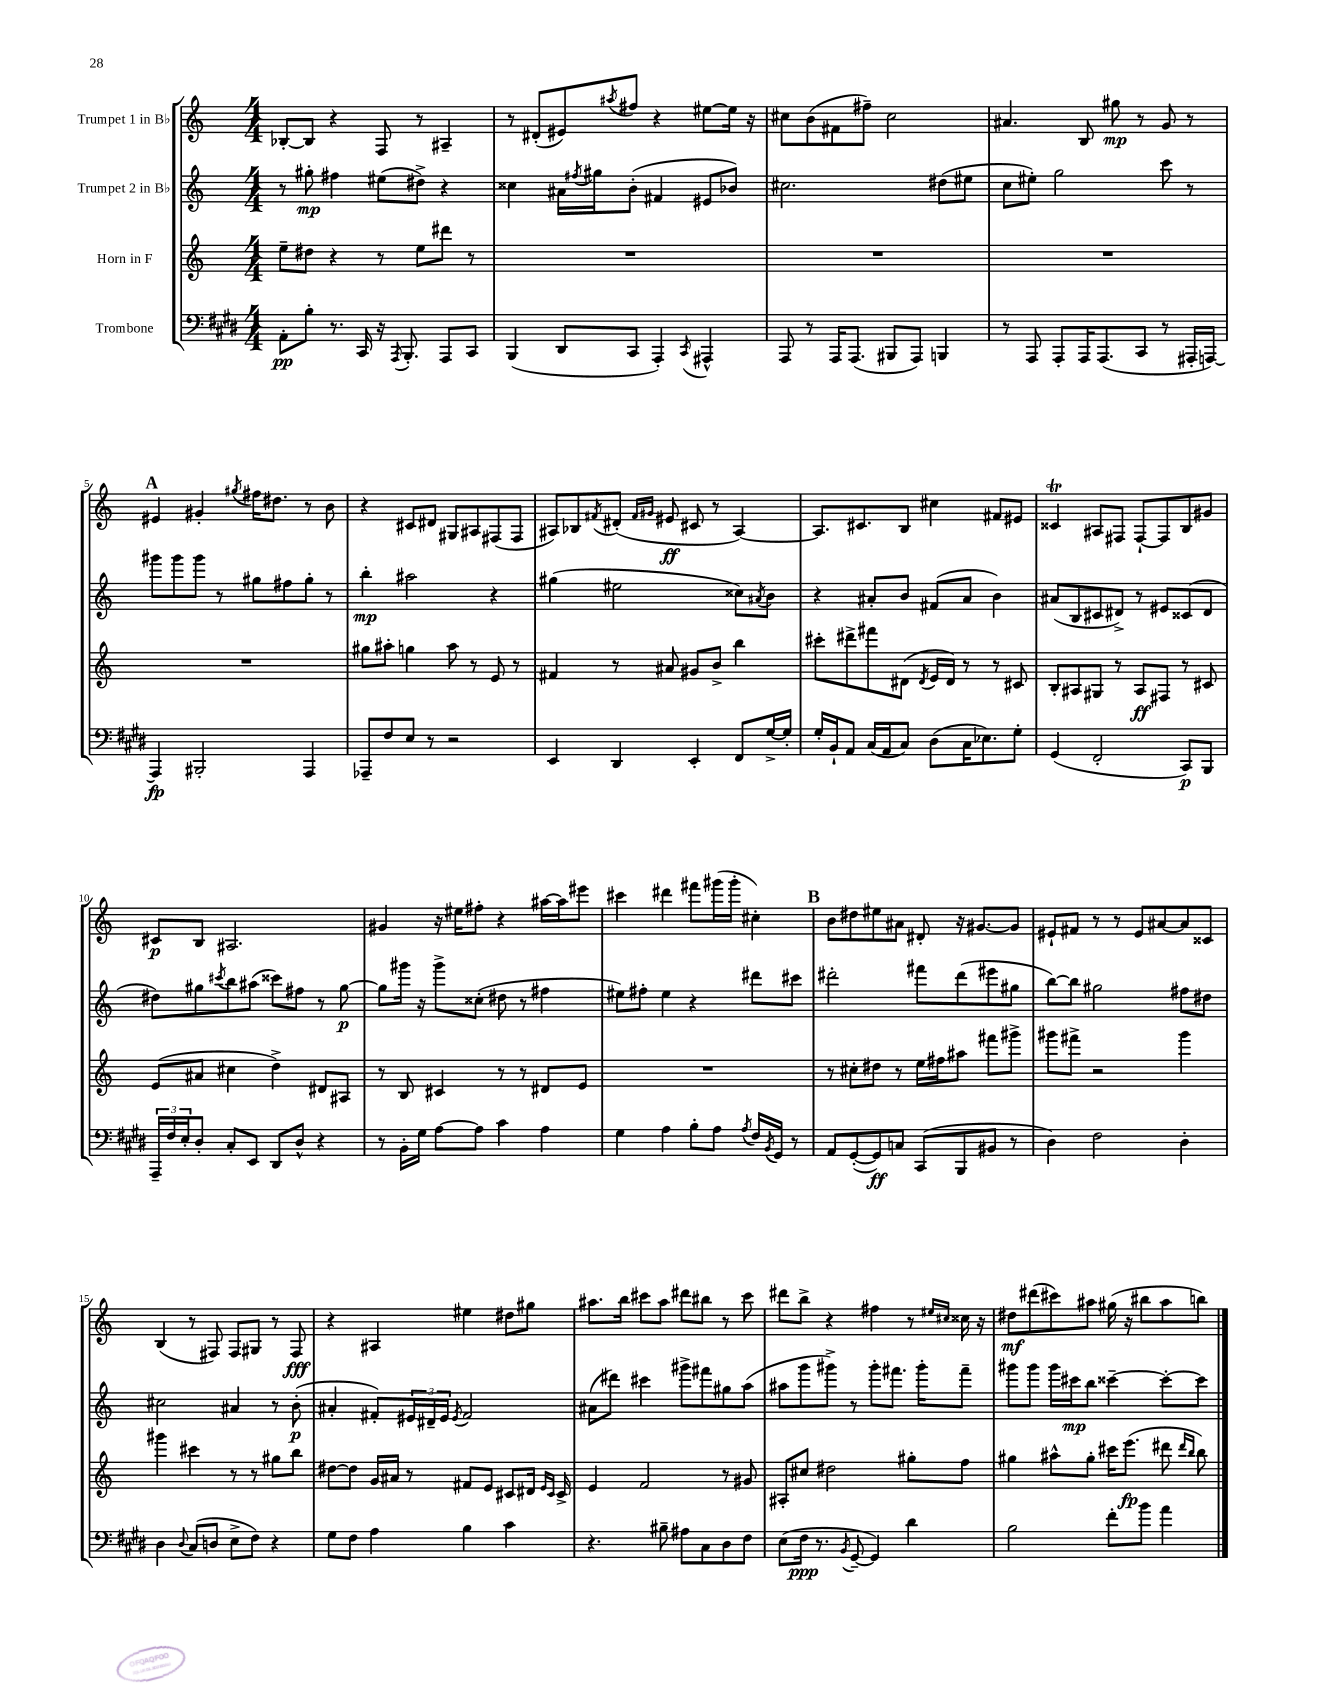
<<
\new StaffGroup <<
\new Staff = "s0" \with { instrumentName = "Trumpet 1 in Bb" } {
    \clef treble \key c \major \numericTimeSignature \time 4/4
    bes8~-. bes8 r4 f8 r8 ais4-- |
    r8 dis'8-.( eis'8) \acciaccatura { ais''8 } fis''8 r4 eis''8~ eis''16 r16 |
    cis''8 b'8( fis'8 fis''8--) cis''2 |
    ais'4. b8 gis''8\mp r8 g'8 r8 |
    \mark \markup { \bold "A" } eis'4 gis'4-. \acciaccatura { gis''8 } fis''16 dis''8. r8 b'8 |
    r4 cis'8 dis'8 gis8 ais8 fis8( fis8 |
    ais8) bes8 \acciaccatura { fis'8 } dis'8-.( \grace { fis'16 gis'16 } eis'8\ff cis'8 r8 ais4~) |
    ais8. cis'8. b8 cis''4 fis'8 eis'8 |
    cisis'4\trill ais8 fis8 fis8~-! fis8 b8 gis'8 |
    cis'8\p b8 ais2. |
    gis'4 r16 eis''16 fis''8-. r4 ais''16~ ais''16 eis'''8 |
    cis'''4 dis'''4 fis'''8 gis'''16( gis'''16-. cis''4-.) |
    \mark \markup { \bold "B" } b'8 dis''8 eis''8 ais'8 dis'8-. r16 gis'8.~ gis'8 |
    eis'8-! fis'8 r8 r8 eis'8 ais'8~ ais'8 cisis'8 |
    b4( r8 fis8) fis8 gis8 r8 fis8\fff |
    r4 ais4 eis''4 dis''8 gis''8 |
    ais''8. b''16 cis'''8 ais''8 dis'''8 bis''8 r8 cis'''8 |
    dis'''8 b''8-> r4 fis''4 r8 \grace { eis''16 cis''16 } cisis''16 r16 |
    dis''8\mf dis'''8( cis'''8) ais''8 gis''16( r16 bis''8 ais''8 b''8) \bar "|." |
}
\new Staff = "s1" \with { instrumentName = "Trumpet 2 in Bb" } {
    \clef treble \key c \major \numericTimeSignature \time 4/4
    r8 gis''8-.\mp fis''4 eis''8( dis''8->) r4 |
    cisis''4 ais'16 \acciaccatura { fis''8 } gis''16 b'8-.( fis'4 eis'8 bes'8) |
    cis''2. dis''8( eis''8 |
    c''8 eis''8-.) g''2 c'''8 r8 |
    \mark \markup { \bold "A" } gis'''8 gis'''8 gis'''8 r8 gis''8 fis''8 gis''8-. r8 |
    b''4-.\mp ais''2 r4 |
    gis''4( eis''2 cisis''8) \acciaccatura { ais'8 } b'8 |
    r4 ais'8-. b'8 fis'8( ais'8 b'4) |
    ais'8( b8 cis'8 dis'8->) r8 eis'8 cisis'8( dis'8 |
    dis''8) gis''8 \acciaccatura { cis'''8 } b''8 ais''8( cisis'''8) fis''8 r8 gis''8~\p |
    gis''8 gis'''16 r16 gis'''8-> cisis''8-.( dis''8 r8 fis''4 |
    eis''8) fis''8-. eis''4 r4 dis'''8 cis'''8 |
    \mark \markup { \bold "B" } dis'''2-. fis'''8 dis'''8( eis'''8 gis''8 |
    b''8~) b''8 gis''2 fis''8 dis''8 |
    cis''2 ais'4 r8 b'8-.\p( |
    ais'4-. fis'8-.) \tuplet 3/2 { eis'16 dis'16-- eis'16 } \acciaccatura { eis'8 } fis'2 |
    ais'8( dis'''8) cis'''4 gis'''8-> fis'''8 gis''8 a''8( |
    ais''8 g'''8 gis'''8->) r8 gis'''8-. fis'''8. gis'''16-. fis'''8-- |
    gis'''8 gis'''8 gis'''16 cis'''16\mp b''8 cisis'''4~-- cisis'''8~-. cisis'''8 \bar "|." |
}
\new Staff = "s2" \with { instrumentName = "Horn in F" } {
    \clef treble \key c \major \numericTimeSignature \time 4/4
    e''8-- dis''8 r4 r8 e''8 dis'''8 r8 |
    R1 |
    R1 |
    R1 |
    \mark \markup { \bold "A" } R1 |
    gis''8 ais''8-. g''4 ais''8 r8 e'8 r8 |
    fis'4 r8 ais'8 gis'8 b'8-> b''4 |
    cis'''8-. dis'''8-> fis'''8 dis'8( \acciaccatura { dis'8 } e'16 dis'16) r8 r8 cis'8 |
    b8-. ais8 gis8 r8 ais8\ff fis8 r8 cis'8 |
    e'8( ais'8 cis''4 d''4->) dis'8 ais8 |
    r8 b8 cis'4 r8 r8 dis'8 e'8 |
    R1 |
    \mark \markup { \bold "B" } r8 cis''8-. dis''8 r8 e''16 fis''16 ais''8 fis'''8 gis'''8-> |
    gis'''8 fis'''8-> r2 gis'''4 |
    gis'''4 cis'''4 r8 r8 gis''8 b''8 |
    dis''8~ dis''8 g'16 ais'16 r8 fis'8 e'8 cis'8 dis'16 \grace { e'16 cis'16 } cis'16-> |
    e'4 f'2 r8 gis'8 |
    ais8-. cis''8 dis''2 gis''8-. f''8 |
    gis''4 ais''8-^ gis''8-. cis'''16 e'''8.\fp( dis'''8 \grace { dis'''16 b''16 } b''8) \bar "|." |
}
\new Staff = "s3" \with { instrumentName = "Trombone" } {
    \clef bass \key e \major \numericTimeSignature \time 4/4
    a,8-.\pp b8-. r8. cis,16 r16 \acciaccatura { a,,8 } b,,8.-. a,,8 cis,8 |
    b,,4( dis,8 cis,8 a,,4-.) \acciaccatura { cis,8 } ais,,4-^ |
    a,,8 r8 a,,16 a,,8.( bis,,8 a,,8) b,,4 |
    r8 a,,8 a,,8-. a,,16 a,,8.( cis,8 r8 ais,,16-. a,,16~) |
    \mark \markup { \bold "A" } a,,4\fp bis,,2-. a,,4 |
    aes,,8-- fis8 e8 r8 r2 |
    e,4 dis,4 e,4-. fis,8 gis16~-> gis16-. |
    gis16-. b,16-! a,8 cis16( a,16 cis8) dis8( cis16 ees8.) gis8-. |
    gis,4( fis,2-. cis,8\p) b,,8 |
    \tuplet 3/2 { a,,16-- fis16 e16-. } dis8-. cis8-. e,8 dis,8 dis8-^ r4 |
    r8 b,16-. gis16 a8~ a8 cis'4 a4 |
    gis4 a4 b8-. a8 \acciaccatura { a8 } fis16 \acciaccatura { b,8 } gis,16 r8 |
    \mark \markup { \bold "B" } a,8 gis,8~-.( gis,8\ff) c8 cis,8( b,,8 bis,8 r8 |
    dis4) fis2 dis4-. |
    dis4 \appoggiatura { dis8 } cis8( d8 e8-> fis8) r4 |
    gis8 fis8 a4 b4 cis'4 |
    r4. bis8-- ais8 cis8 dis8 fis8 |
    e8( fis16\ppp r8. \acciaccatura { b,8 } gis,8~-- gis,4) dis'4 |
    b2 fis'8-. b'8 a'4 \bar "|." |
}
>>
>>
